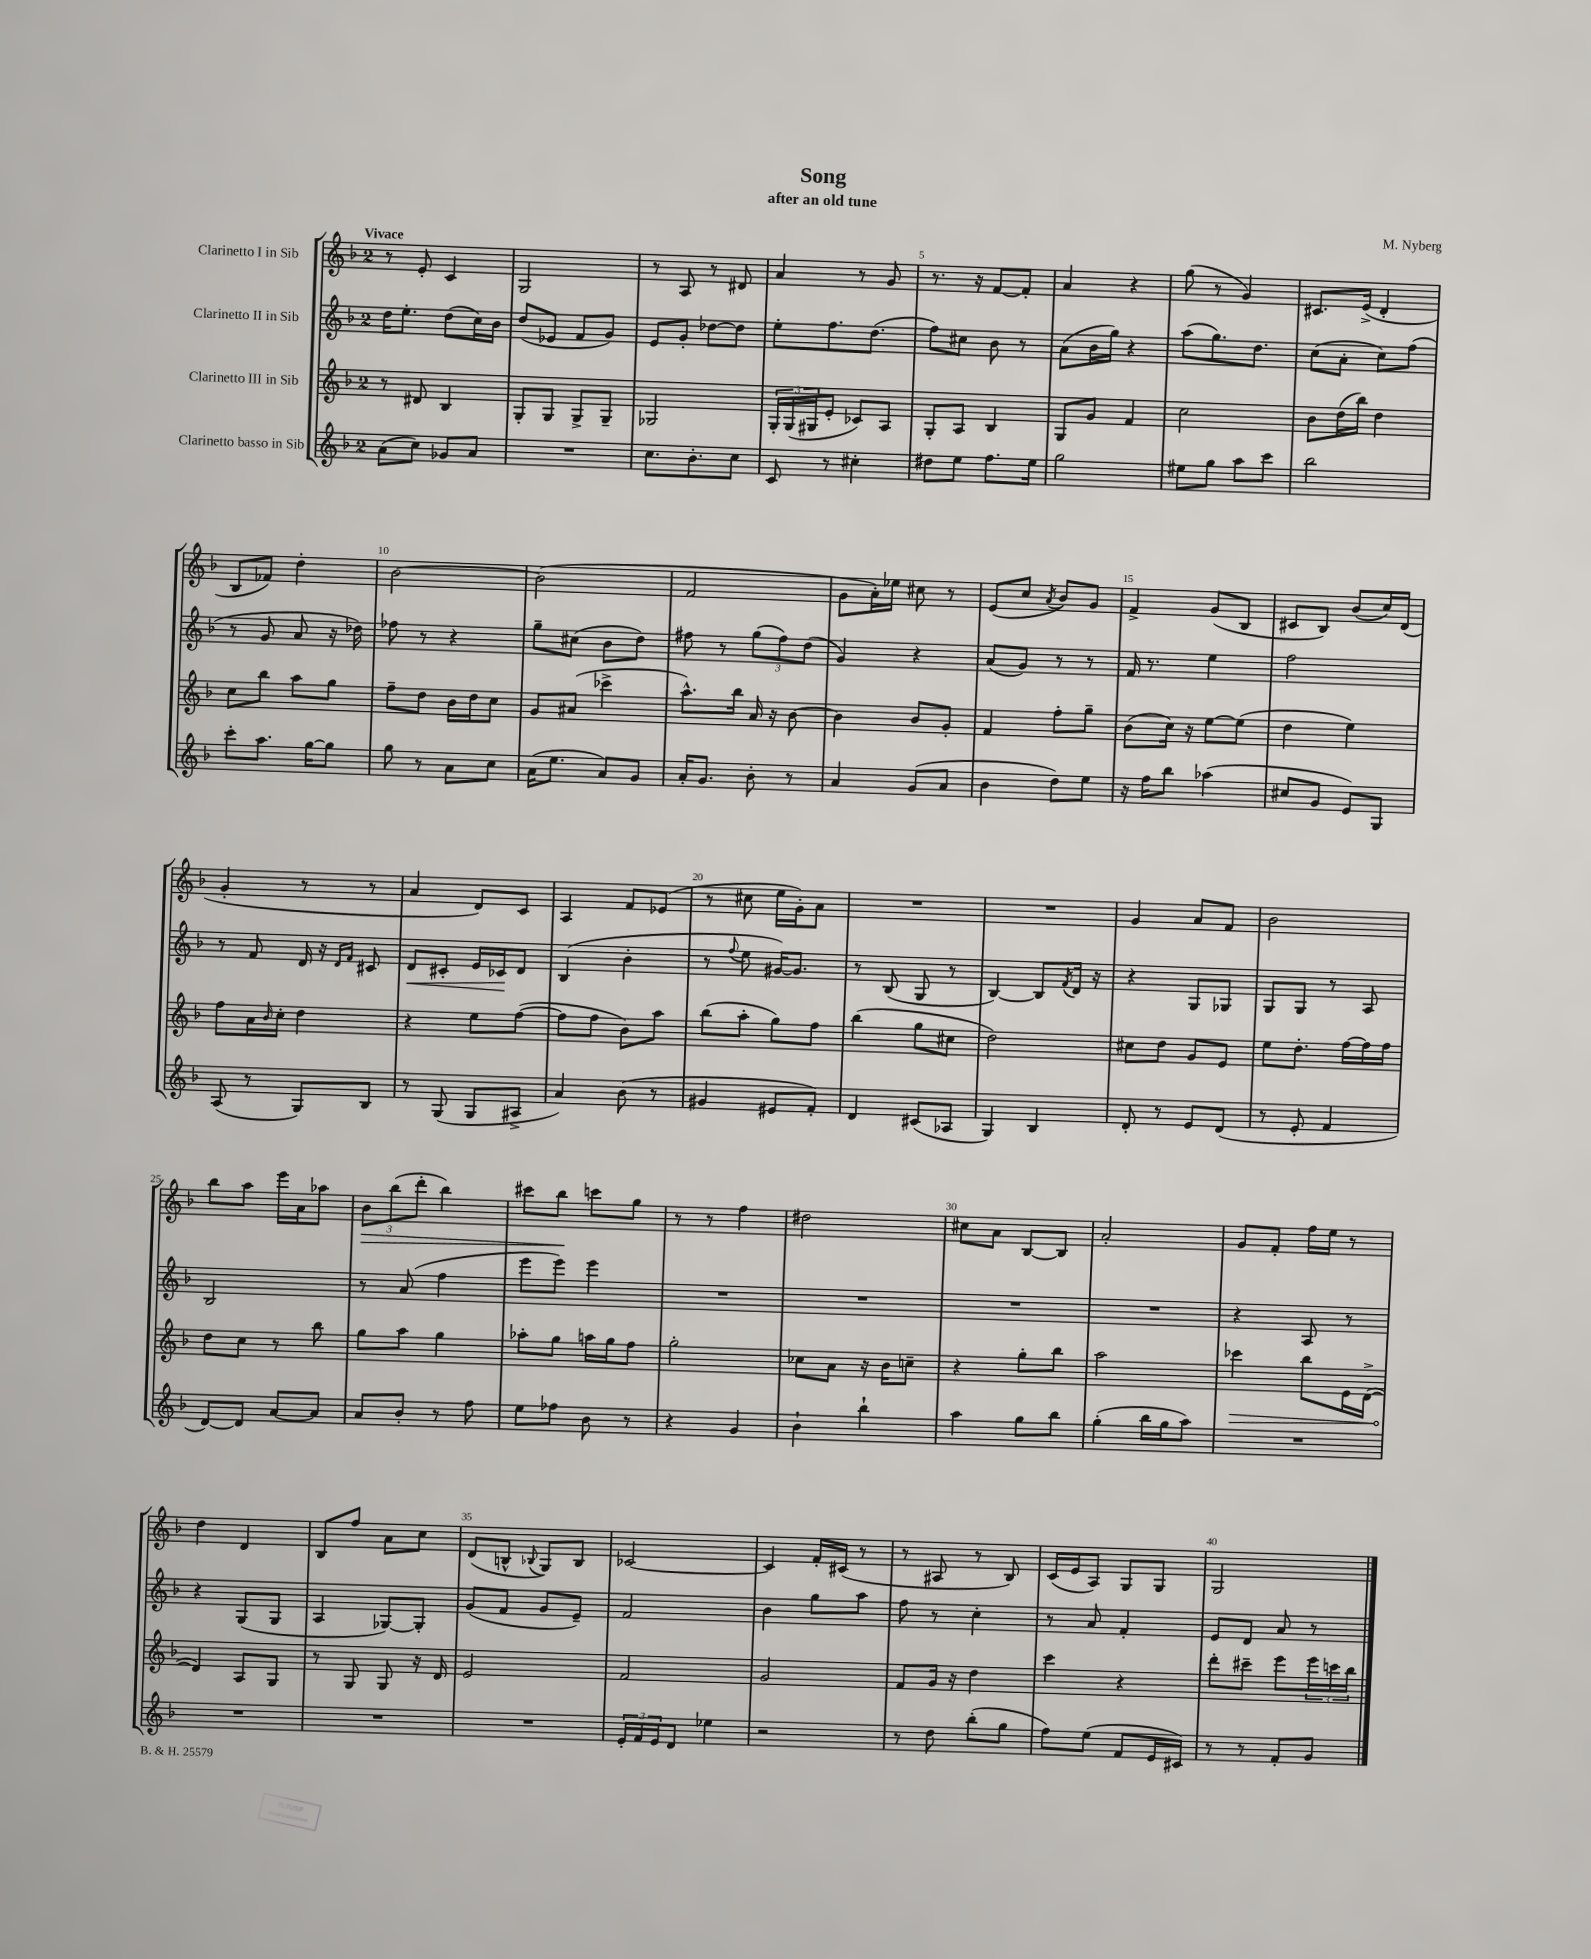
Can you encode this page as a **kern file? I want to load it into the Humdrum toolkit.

**kern	**kern	**dynam	**kern	**dynam	**kern	**dynam
*part4	*part3	*part3	*part2	*part2	*part1	*part1
*staff4	*staff3	*staff3	*staff2	*staff2	*staff1	*staff1
*I"Clarinetto basso in Sib	*I"Clarinetto III in Sib	*	*I"Clarinetto II in Sib	*	*I"Clarinetto I in Sib	*
*clefG2	*clefG2	*	*clefG2	*	*clefG2	*
*k[b-]	*k[b-]	*	*k[b-]	*	*k[b-]	*
*M2/4	*M2/4	*	*M2/4	*	*M2/4	*
=1	=1	=1	=1	=1	=1	=1
!	!	!	!	!	!LO:TX:a:B:t=Vivace	!
(8a\L	8r	.	16dd\KL	.	8r	.
.	.	.	8.ee'\J	.	.	.
8cc\J)	8d#X/	.	.	.	8e'/	.
8g-X/L	4B-/	.	(8dd\L	.	4c/	.
8a/J	.	.	16cc\L)	.	.	.
.	.	.	16b-\JJ	.	.	.
=2	=2	=2	=2	=2	=2	=2
2r	8G'/L	.	(8dd/L	.	2G/	.
.	8G/J	.	8e-X/J	.	.	.
.	8G^/L	.	8f/L	.	.	.
.	8G~/J	.	8g/J)	.	.	.
=3	=3	=3	=3	=3	=3	=3
8.cc\L	2G-X/	.	8e/L	.	8r	.
.	.	.	8g'/J	.	8A/	.
8.b-'\	.	.	.	.	.	.
.	.	.	[8dd-X\L	.	8r	.
8cc\J	.	.	8dd-\J]	.	8d#X/	.
=4	=4	=4	=4	=4	=4	=4
8c/	24G'/LL	.	8ee'\L	.	4a/	.
.	(24G/	.	.	.	.	.
.	24G#X/J	.	.	.	.	.
8r	8e'/J	.	8.ff\	.	.	.
4cc#X'\	8c-X/L)	.	.	.	8r	.
.	.	.	(8.dd\J	.	.	.
.	8A/J	.	.	.	8g/	.
=5	=5	=5	=5	=5	=5	=5
8dd#X\L	8G'/L	.	8ff\L)	.	8.r	.
8ee\J	8A/J	.	8cc#X\J	.	.	.
.	.	.	.	.	16r	.
8.ff\L	4B-/	.	8b-\	.	[8f/L	.
.	.	.	8r	.	8f'/J]	.
16ee\Jk	.	.	.	.	.	.
=6	=6	=6	=6	=6	=6	=6
2gg\	8G/L	.	(8a\L	.	4a/	.
.	8g/J	.	16b-\L	.	.	.
.	.	.	16gg\JJ)	.	.	.
.	4f/	.	4r	.	4r	.
=7	=7	=7	=7	=7	=7	=7
8ee#X\L	2cc\	.	(8aa\L	.	(8gg\	.
8gg\J	.	.	8.gg\)	.	8r	.
8aa\L	.	.	.	.	4g/)	.
.	.	.	8.dd\J	.	.	.
8ccc\J	.	.	.	.	.	.
=8	=8	=8	=8	=8	=8	=8
2bb-\	8b-\L	.	(8cc\L	.	8.c#X/L	.
.	(16dd\L	.	8a'\J	.	.	.
.	16bb-\JJ)	.	.	.	(16e^/Jk	.
.	4dd\	.	8cc\L)	.	4d'/	.
.	.	.	(8ff\J	.	.	.
!!LO:LB:g=z
=9	=9	=9	=9	=9	=9	=9
8ccc'\L	8cc\L	.	8r	.	8B-/L	.
8.aa\J	8bb-\J	.	8g/	.	8f-X/J)	.
.	8aa\L	.	8a/	.	4dd'\	.
[16gg\KL	.	.	.	.	.	.
8gg\J]	8gg\J	.	16r	.	.	.
.	.	.	16dd-X\)	.	.	.
=10	=10	=10	=10	=10	=10	=10
8gg\	8ff~\L	.	8ff-X\	.	[2b-\	.
8r	8dd\J	.	8r	.	.	.
8a\L	16b-\LL	.	4r	.	.	.
.	16dd\J	.	.	.	.	.
8cc\J	8cc\J	.	.	.	.	.
=11	=11	=11	=11	=11	=11	=11
(16a\KL	8g/L	.	8gg~\L	.	(2b-\]	.
8.ee\J	.	.	.	.	.	.
.	(8a#X/J	.	(8cc#X\J	.	.	.
8a/L)	4ccc-X^\	.	8b-\L	.	.	.
8g/J	.	.	8dd\J)	.	.	.
=12	=12	=12	=12	=12	=12	=12
16a'/KL	8.aa^^\L)	.	8ff#X\	.	2f/	.
8.g/J	.	.	.	.	.	.
.	.	.	8r	.	.	.
.	16bb-\Jk	.	.	.	.	.
8b-'\	16a/	.	(12gg\L	.	.	.
.	16r	.	.	.	.	.
.	.	.	12ff#\)	.	.	.
8r	[8b-\	.	.	.	.	.
.	.	.	(12dd\J	.	.	.
=13	=13	=13	=13	=13	=13	=13
4a/	4b-\]	.	4g/)	.	8g\L	.
.	.	.	.	.	16a'\L)	.
.	.	.	.	.	16ee-X\JJ	.
(8g/L	8b-/L	.	4r	.	8cc#X\	.
8a/J	8g'/J	.	.	.	8r	.
=14	=14	=14	=14	=14	=14	=14
4b-\	4f/	.	(8a/L	.	(8e/L	.
.	.	.	8g/J)	.	8cc/J	.
.	.	.	.	.	8qa/	.
8dd\L)	8ff'\L	.	8r	.	8b-/L)	.
8ee\J	8gg~\J	.	8r	.	8g/J	.
=15	=15	=15	=15	=15	=15	=15
16r	(8b-\L	.	16f/	.	4f^/	.
16ff\KL	.	.	8.r	.	.	.
8bb-\J	16cc\Jk)	.	.	.	.	.
.	16r	.	.	.	.	.
(4aa-X\	[8ee\L	.	4ee\	.	(8g/L	.
.	(8ee\J]	.	.	.	8B-/J	.
=16	=16	=16	=16	=16	=16	=16
8cc#X/L	4dd\	.	2ff\	.	8c#X/L	.
8g/J	.	.	.	.	8B-/J)	.
8e/L)	4ee\)	.	.	.	(8b-/L	.
8G/J	.	.	.	.	16cc/L)	.
.	.	.	.	.	(16d/JJ	.
!!LO:LB:g=z
=17	=17	=17	=17	=17	=17	=17
(8A/	8ff\L	.	8r	.	4g'/	.
8r	16a\L	.	8f/	.	.	.
.	16qqb-/	.	.	.	.	.
.	16cc'\JJ	.	.	.	.	.
8G/L)	4dd\	.	16d/	.	8r	.
.	.	.	16r	.	.	.
.	.	.	16qqd/LL	.	.	.
.	.	.	16qqf/JJ	.	.	.
8B-/J	.	.	8c#X/	.	8r	.
=18	=18	=18	=18	=18	=18	=18
!	!	!	!	!LO:HP:b	!	!
8r	4r	.	8d/L	<	4a/	.
(8G/	.	.	8c#X'/J	.	.	.
8G/L	8ee\L	.	16e/LL	.	8d/L)	.
.	.	.	16c-X/J	.	.	.
8A#X^/J	([8ff\J	.	8d/J	[	8c/J	.
=19	=19	=19	=19	=19	=19	=19
4a/)	8ff\L]	.	(4B-/	.	4A/	.
.	8ff\J	.	.	.	.	.
(8b-\	8b-\L)	.	4b-'\	.	8f/L	.
8r	8aa\J	.	.	.	(8e-X/J	.
=20	=20	=20	=20	=20	=20	=20
4g#X/	(8bb-\L	.	8r	.	8r	.
.	.	.	8qqff/	.	.	.
.	8aa'\J	.	8ee\	.	8cc#X\	.
8e#X/L	8gg\L)	.	[16g#X/KL)	.	16ee\LL	.
.	.	.	8.g#/J]	.	16g'\J)	.
8f'/J)	8ff\J	.	.	.	8a\J	.
=21	=21	=21	=21	=21	=21	=21
4d/	(4bb-\	.	8r	.	2r	.
.	.	.	(8B-/	.	.	.
(8c#X/L	8gg\L	.	8G/	.	.	.
8A-X/J	8cc#X\J	.	8r	.	.	.
=22	=22	=22	=22	=22	=22	=22
4G/)	2dd\)	.	[4B-/)	.	2r	.
4B-/	.	.	8B-/L]	.	.	.
.	.	.	8qf/	.	.	.
.	.	.	16d/Jk	.	.	.
.	.	.	16r	.	.	.
=23	=23	=23	=23	=23	=23	=23
8d'/	8cc#X\L	.	4r	.	4g/	.
8r	8dd\J	.	.	.	.	.
8e/L	8g/L	.	8G/L	.	8a/L	.
(8d/J	8e/J	.	8G-X/J	.	8f/J	.
=24	=24	=24	=24	=24	=24	=24
8r	8ee\L	.	8G/L	.	2b-\	.
8e'/	8.dd'\J	.	8G/J	.	.	.
4f/	.	.	8r	.	.	.
.	[16ff\LL	.	.	.	.	.
.	16ff\]	.	8A/	.	.	.
.	16ff\JJ	.	.	.	.	.
!!LO:LB:g=z
=25	=25	=25	=25	=25	=25	=25
[8d/L)	8dd\L	.	2B-/	.	8bb-\L	.
8d/J]	8cc\J	.	.	.	8aa\J	.
[8a/L	8r	.	.	.	16eee\LL	.
.	.	.	.	.	16a\J	.
8a/J]	8bb-\	.	.	.	8aa-X\J	.
=26	=26	=26	=26	=26	=26	=26
!	!	!	!	!	!	!LO:HP:b
8a/L	8gg\L	.	8r	.	12b-\L	>
.	.	.	.	.	(12bb-\	.
8b-'/J	8aa\J	.	(8a/	.	.	.
.	.	.	.	.	12ddd'\J	.
8r	4gg\	.	4ff\	.	4bb-\)	.
8ff\	.	.	.	.	.	.
=27	=27	=27	=27	=27	=27	=27
8ee\L	8aa-X'\L	.	8eee\L	.	8ccc#X\L	.
8ff-X\J	8gg\J	.	8eee\J)	.	8bb-\J	.
8b-\	16aan\LL	.	4eee\	.	8cccn\L	]
.	16gg\J	.	.	.	.	.
8r	8ff\J	.	.	.	8gg\J	.
=28	=28	=28	=28	=28	=28	=28
4r	2gg'\	.	2r	.	8r	.
.	.	.	.	.	8r	.
4g/	.	.	.	.	4ff\	.
=29	=29	=29	=29	=29	=29	=29
4b-`\	8cc-X\L	.	2r	.	2dd#X\	.
.	8a\J	.	.	.	.	.
4bb-`\	16r	.	.	.	.	.
.	16b-\KL	.	.	.	.	.
.	8ccn~\J	.	.	.	.	.
=30	=30	=30	=30	=30	=30	=30
4aa\	4r	.	2r	.	8cc#X\L	.
.	.	.	.	.	8a\J	.
8gg\L	8gg'\L	.	.	.	[8B-/L	.
8bb-\J	8bb-\J	.	.	.	8B-/J]	.
=31	=31	=31	=31	=31	=31	=31
(4gg'\	2aa\	.	2r	.	2a'/	.
16bb-\LL	.	.	.	.	.	.
16gg\J	.	.	.	.	.	.
8aa\J)	.	.	.	.	.	.
=32	=32	=32	=32	=32	=32	=32
!	!	!LO:HP:b	!	!	!	!
2r	4ccc-X\	>	4r	.	8g/L	.
.	.	.	.	.	8f'/J	.
.	8bb-\L	.	8A/	.	16ff\LL	.
.	.	.	.	.	16ee\JJ	.
.	16e\L	.	8r	.	8r	.
.	([16d^\JJ	.	.	.	.	.
!!LO:LB:g=z
=33	=33	=33	=33	=33	=33	=33
2r	4d/])	.	4r	.	4dd\	.
.	8A/L	]	(8G/L	.	4d/	.
.	8G/J	.	8G/J	.	.	.
=34	=34	=34	=34	=34	=34	=34
2r	8r	.	4A/	.	8B-/L	.
.	8G/	.	.	.	8ff/J	.
.	8G/	.	[8G-X/L)	.	8a\L	.
.	16r	.	8G-'/J]	.	8cc\J	.
.	16d/	.	.	.	.	.
=35	=35	=35	=35	=35	=35	=35
2r	2e/	.	(8g/L	.	(8d/L	.
.	.	.	8f/J	.	8Bn^^/J	.
.	.	.	.	.	8qqB-X/	.
.	.	.	8g/L	.	8G/L)	.
.	.	.	8e~/J)	.	8B-/J	.
=36	=36	=36	=36	=36	=36	=36
24e'/LL	2f/	.	2f/	.	[2c-X/	.
24f/	.	.	.	.	.	.
24e/J	.	.	.	.	.	.
8d/J	.	.	.	.	.	.
4ee-X\	.	.	.	.	.	.
=37	=37	=37	=37	=37	=37	=37
2r	2g/	.	4b-\	.	4c-/]	.
.	.	.	8gg\L	.	16f'/LL	.
.	.	.	.	.	(16c#X/JJ	.
.	.	.	8aa\J	.	8r	.
=38	=38	=38	=38	=38	=38	=38
8r	8f/L	.	8ff\	.	8r	.
8dd\	16g/Jk	.	8r	.	8A#X/	.
.	16r	.	.	.	.	.
(8bb-'\L	4dd\	.	4cc'\	.	8r	.
8gg\J	.	.	.	.	8B-/)	.
=39	=39	=39	=39	=39	=39	=39
8ff\L)	4ccc\	.	8r	.	(16c/LL	.
.	.	.	.	.	16e/J	.
(8ee\J	.	.	8a/	.	8A/J)	.
8f/L	4r	.	4f'/	.	8G/L	.
16e/L	.	.	.	.	8G/J	.
16c#X/JJ)	.	.	.	.	.	.
=40	=40	=40	=40	=40	=40	=40
8r	8ddd'\L	.	8e/L	.	2G/	.
8r	8ccc#X~\J	.	8d/J	.	.	.
8f'/L	8eee\L	.	8a/	.	.	.
8g/J	24eee\L	.	8r	.	.	.
.	24cccn\	.	.	.	.	.
.	24bb-\JJ	.	.	.	.	.
==	==	==	==	==	==	==
*-	*-	*-	*-	*-	*-	*-
